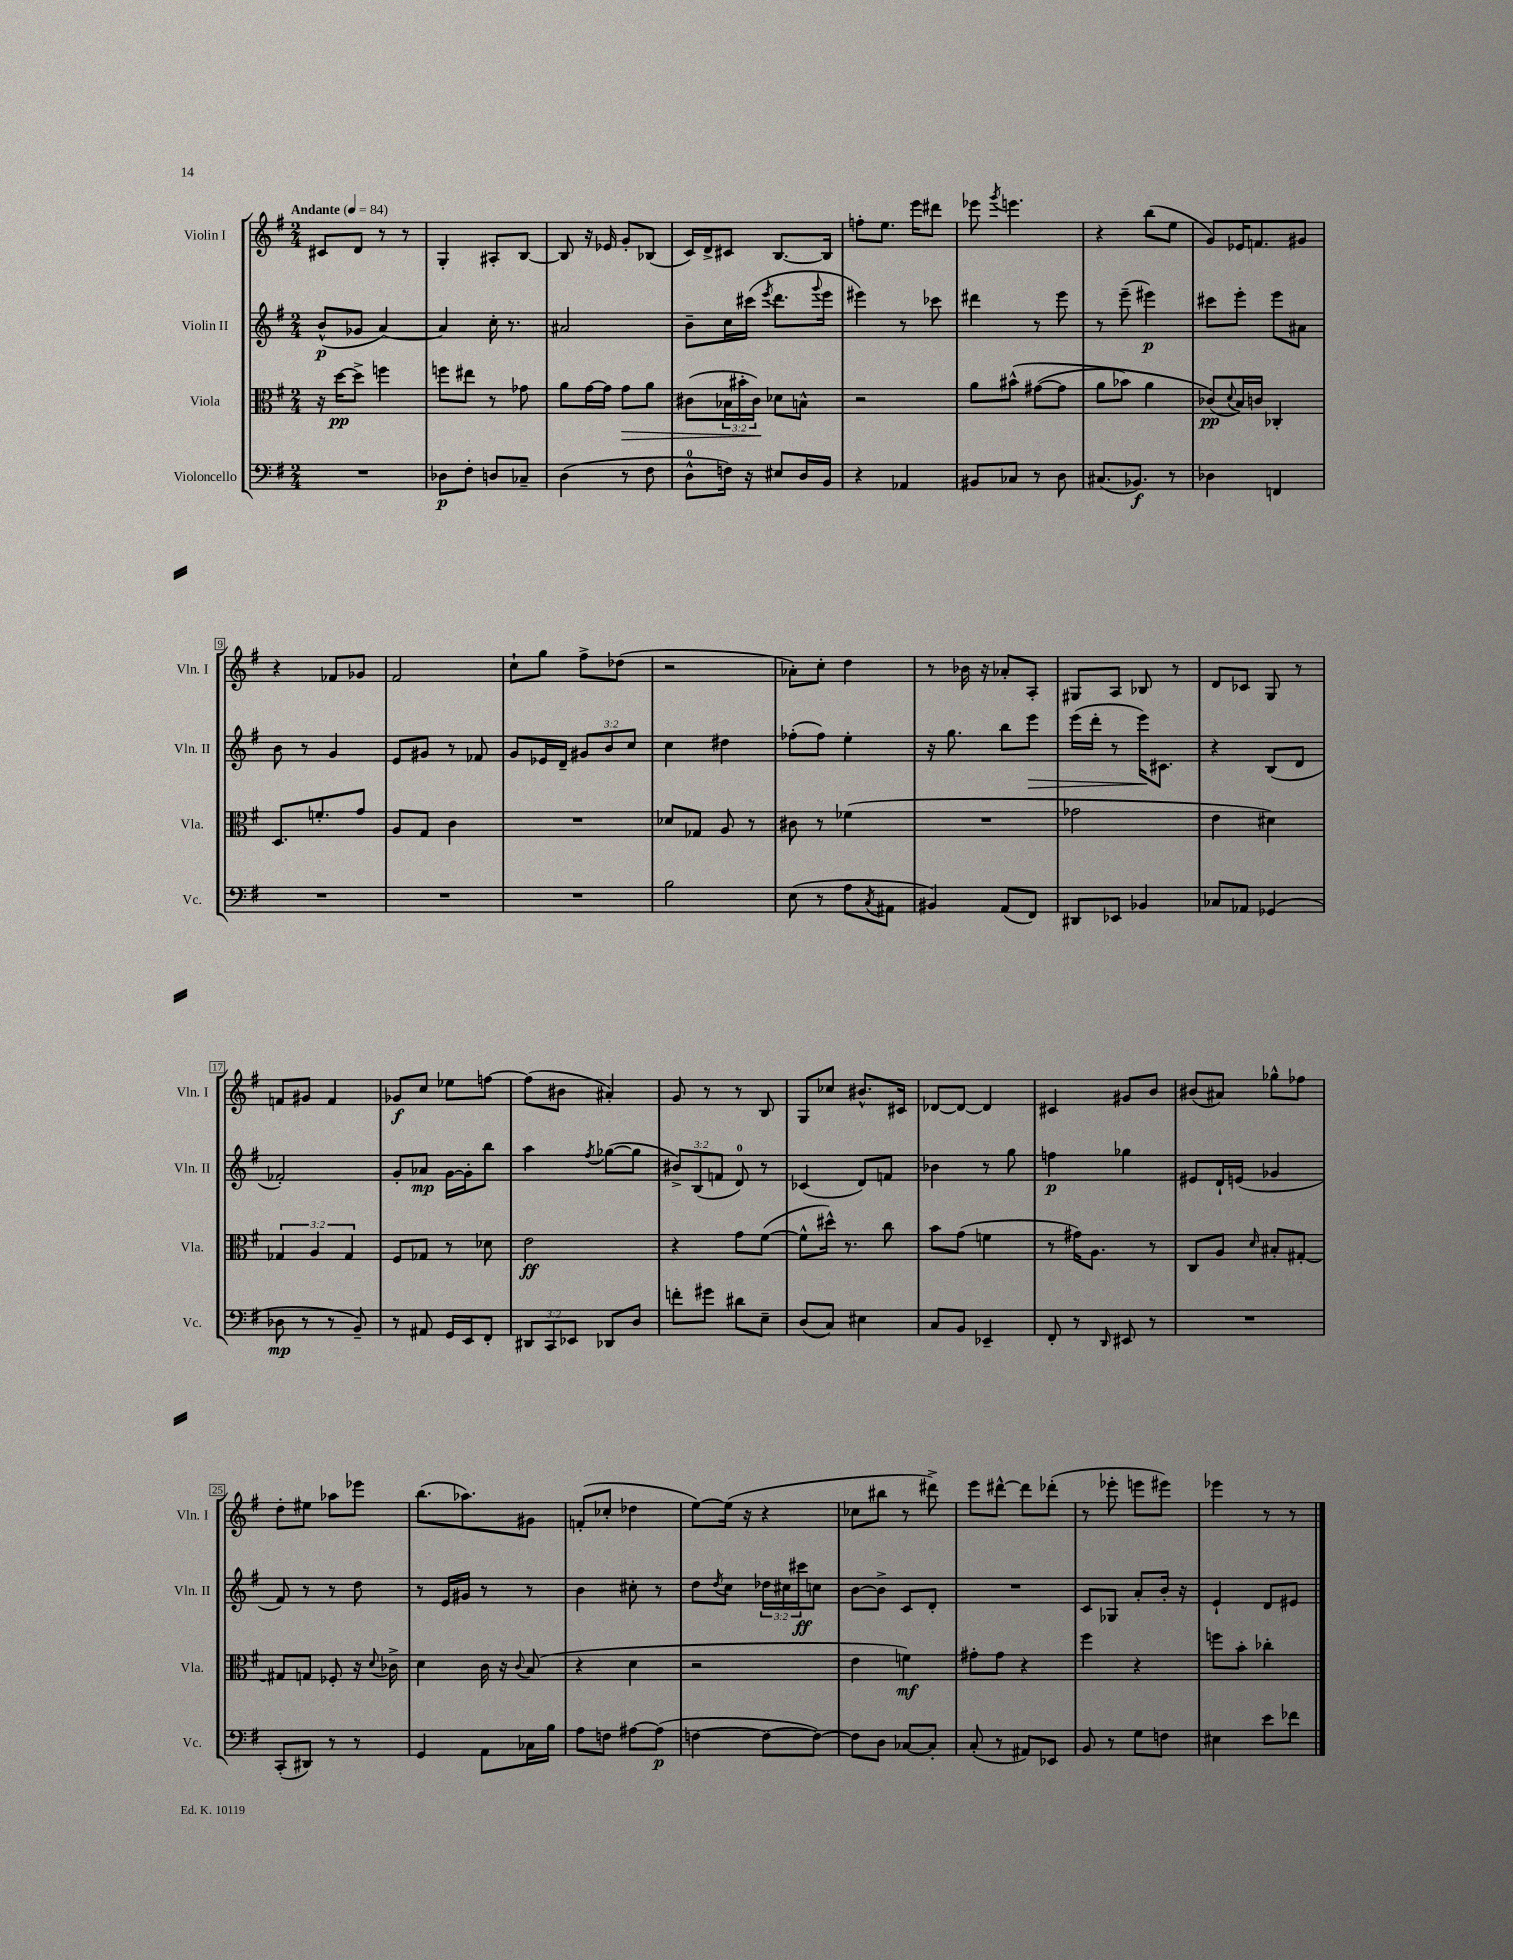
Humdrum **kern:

**kern	**kern	**kern	**kern
*staff4	*staff3	*staff2	*staff1
*clefF4	*clefC3	*clefG2	*clefG2
*k[f#]	*k[f#]	*k[f#]	*k[f#]
*M2/4	*M2/4	*M2/4	*M2/4
*MM84	*MM84	*MM84	*MM84
2r	16r	(8b^^	8c#
.	[16dd	.	.
.	8dd^]	8g-	8d
.	4ff	[4a)	8r
.	.	.	8r
=	=	=	=
8D-	8ff	4a]	4G'
8F#'	8ee#	.	.
8D	8r	16cc'	8A#'
.	.	8.r	.
8C-~	8g-	.	[8B
=	=	=	=
(4D	8a	2a#	8B]
.	[16g	.	16r
.	16g]	.	16e-
8r	8g	.	8g'
8F#	8a	.	(8B-
=	=	=	=
8D^^	(8c#	8b~	16c)
.	.	.	16d^
16F)	24B-	16cc	8c#
.	24b#'	.	.
16r	.	(16ccc#	.
.	24c#)	.	.
.	.	8qeee	.
8E#	8d-	8.ddd	[8.B
16D	8B^^	.	.
.	.	8qqggg	.
16BB	.	16eee	16B]
=	=	=	=
4r	2r	4eee#)	8ff'
.	.	.	8.ee
4AA-	.	8r	.
.	.	.	16eee
.	.	8ccc-	8ddd#
=	=	=	=
8BB#	8a	4ddd#	8eee-
.	.	.	8qggg
8C-	&(8b#^^	.	4.eee
8r	([8g#	8r	.
8D	8g#]	8eee	.
=	=	=	=
(8.C#	8a	8r	4r
.	8b-)	(8eee~	.
8.BB-)	.	.	.
.	4a	4eee#)	(8bb
8r	.	.	8ee
=	=	=	=
4D-	(8c-&)	8ccc#	8g)
.	8qqd	.	.
.	16B)	8eee'	16e-
.	16c	.	8.f
4FF	4C-'	8eee	.
.	.	8a#	8g#
=	=	=	=
2r	8.D	8b	4r
.	.	8r	.
.	8.f'	.	.
.	.	4g	8f-
.	8g	.	8g-
=	=	=	=
2r	8A	8e	2f#
.	8G	8g#	.
.	4c	8r	.
.	.	8f-	.
=	=	=	=
2r	2r	8g	8cc`
.	.	16e-	8gg
.	.	16d~	.
.	.	12g#	8ff#^
.	.	12b	.
.	.	.	(8dd-
.	.	12cc	.
=	=	=	=
2B	8d-	4cc	2r
.	8G-	.	.
.	8A	4dd#	.
.	8r	.	.
=	=	=	=
(8E	8c#	(8ff-'	8a-')
8r	8r	8ff-)	8cc'
8A	(4f-	4ee'	4dd
8qC	.	.	.
8AA#	.	.	.
=	=	=	=
4BB#)	2r	16r	8r
.	.	8.gg	.
.	.	.	16b-
.	.	.	16r
(8AA	.	8bb	8a-'
8FF#)	.	8eee	8A'
=	=	=	=
8DD#	2g-	(16eee	8G#
.	.	16ddd'	.
8EE-	.	8r	8A
4BB-	.	16eee)	8B-
.	.	8.c#	.
.	.	.	8r
=	=	=	=
8C-	4e	4r	8d
8AA-	.	.	8c-
(4GG-	4d#)	(8B	8G
.	.	8d	8r
=	=	=	=
8D-	6G-	2f-')	8f
8r	.	.	8g#
.	6A	.	.
8r	.	.	4f
.	6G-	.	.
8BB~)	.	.	.
=	=	=	=
8r	8F#	8g'	8g-
8AA#	8G-	8a-	8cc
16GG	8r	[16g	8ee-
16EE	.	16g']	.
8FF#'	8d-	8bb	[8ff
=	=	=	=
12DD#	2e	4aa	(8ff]
12CC	.	.	.
.	.	.	8b#
12EE-	.	.	.
.	.	8qff#	.
8DD-	.	([8gg-	4a#')
8D	.	8gg-]	.
=	=	=	=
8f'	4r	12b#^)	8g
.	.	(12B	.
8g#	.	.	8r
.	.	12f	.
8d#	8g	8d)	8r
8E~	([8f#	8r	8B
=	=	=	=
(8D	8f#^^]	(4c-	8G
8C)	16dd#^^)	.	8cc-
.	8.r	.	.
4E#	.	8d)	8.b#^^
.	8cc	8f	.
.	.	.	16c#
=	=	=	=
8C	8b	4b-	[8d-
8BB	(8g	.	8d-_
4EE-~	4f	8r	4d-]
.	.	8gg	.
=	=	=	=
8FF#'	8r	4ff	4c#
8r	16g#)	.	.
.	8.A	.	.
16qqDD	.	.	.
8EE#	.	4gg-	8g#
8r	8r	.	8b
=	=	=	=
2r	8C	8e#	(8b#
.	8A	16d`	8a#)
.	.	(16e	.
.	16qqd	.	.
.	8B#'	4g-	8gg-^^
.	[8G#'	.	8ff-
=	=	=	=
(8CC'	8G#]	8f#)	8dd'
8DD#)	8G	8r	8ee#
8r	8F-'	8r	8aa-
8r	16r	8dd	8eee-
.	8qqd	.	.
.	16c-^	.	.
=	=	=	=
4GG	4d	8r	(8.bb
.	.	16e	.
.	.	16g#	8.aa-)
8AA	16c	8r	.
.	16r	.	.
.	8qqc	.	.
16C-	(8B	8r	8g#
16B	.	.	.
=	=	=	=
8A	4r	4b	(8f'
8F	.	.	8cc-'
[8A#	4d	8cc#'	4dd-
(8A#]	.	8r	.
=	=	=	=
[4F	2r	8dd	[8ee)
.	.	8qdd	.
.	.	8cc	(16ee]
.	.	.	16r
8F_	.	24dd-	4r
.	.	24cc#	.
.	.	24ccc#	.
8F_)	.	8cc	.
=	=	=	=
8F]	4e	[8b	8cc-
8D	.	8b^]	8bb#
[8C-	4f)	8c	8r
8C-']	.	8d'	8ddd#^)
=	=	=	=
(8C'	8g#'	2r	8eee
8r	8g#	.	[8ddd#^^
8AA#)	4r	.	8ddd#]
8EE-	.	.	(8ddd-'
=	=	=	=
8BB	4ff#	8c	8r
8r	.	8G-	8eee-'
8G	4r	8a'	8eee
8F	.	16b'	8eee#)
.	.	16r	.
=	=	=	=
4E#	8ff	4e`	4eee-
.	8b'	.	.
8e	4cc-'	8d	8r
8f-	.	8e#	8r
==	==	==	==
*-	*-	*-	*-
